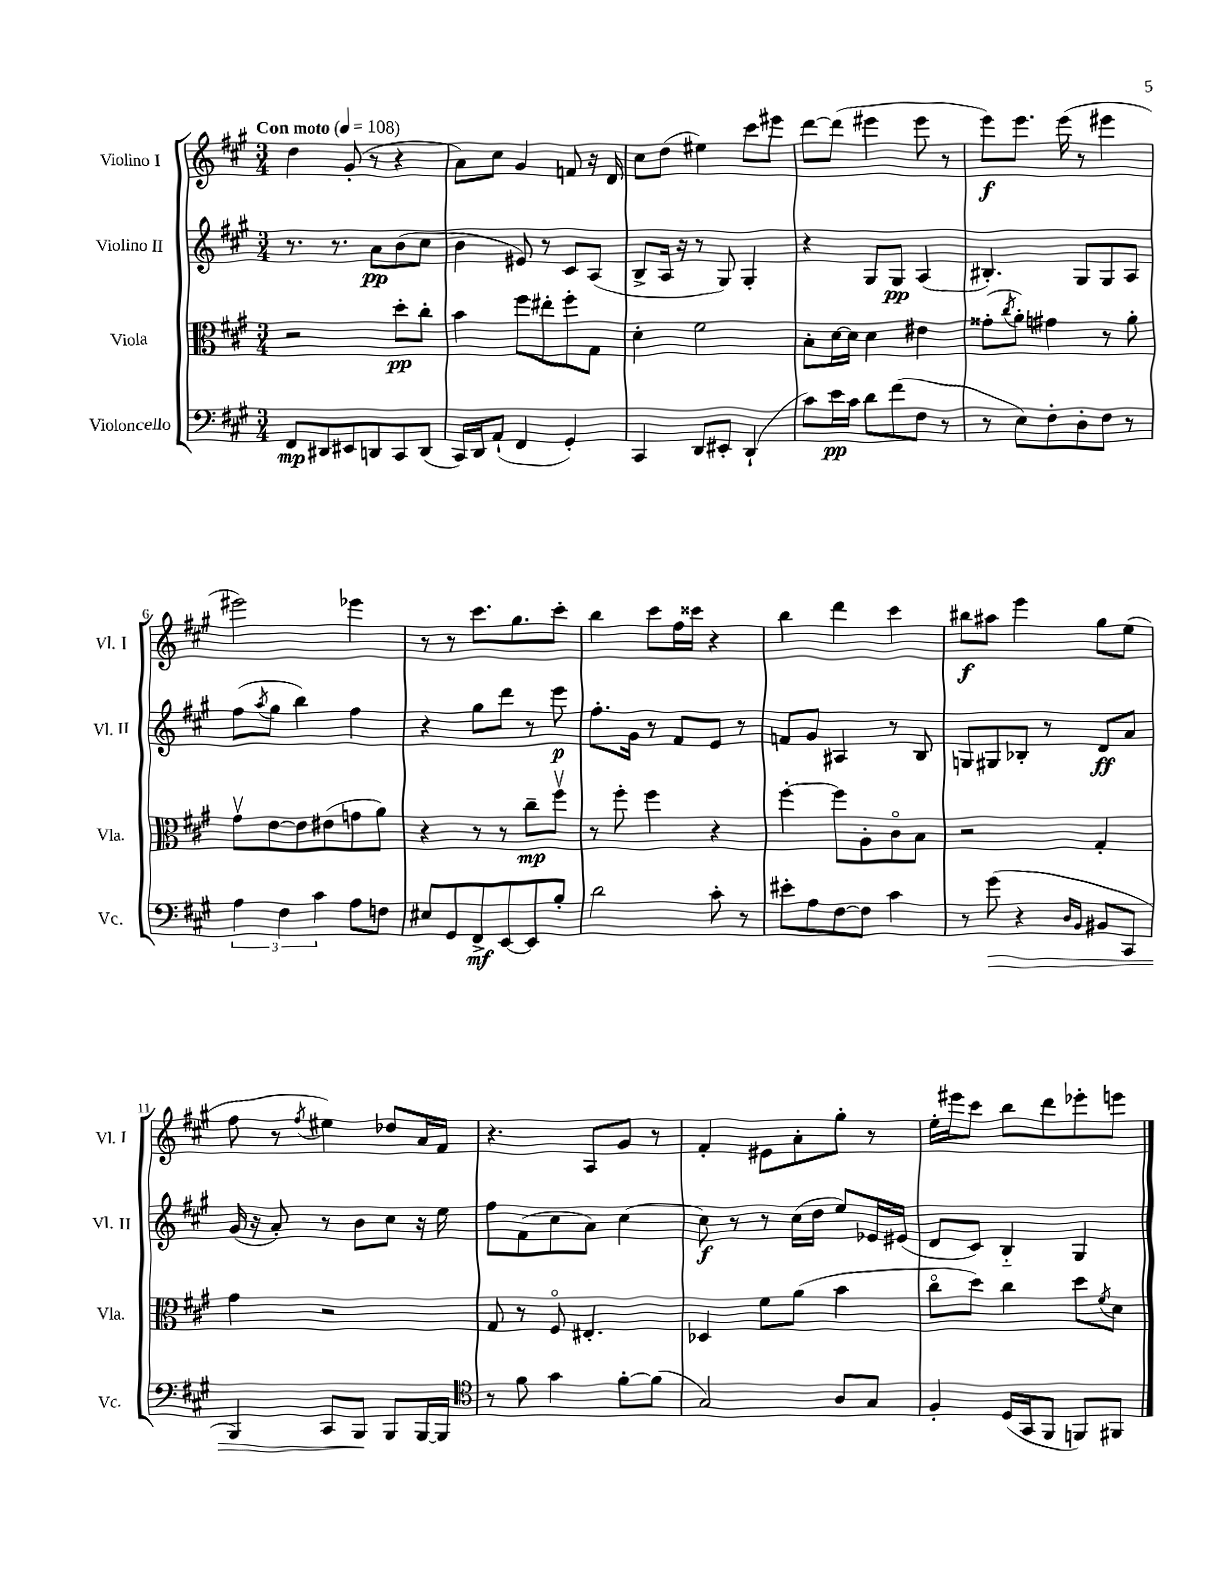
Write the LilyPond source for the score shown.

<<
\new StaffGroup <<
\new Staff = "s0" \with { instrumentName = "Violino I" shortInstrumentName = "Vl. I" } {
    \clef treble \key a \major \numericTimeSignature \time 3/4 \tempo "Con moto" 4 = 108
    d''4 gis'8-.( r8 r4 |
    a'8) cis''8 gis'4 f'8 r16 d'16 |
    cis''8 d''8( eis''4) cis'''8 eis'''8 |
    d'''8~ d'''8( eis'''4 eis'''8 r8 |
    e'''8\f) e'''8. e'''16( r8 eis'''4 |
    eis'''2) ees'''4 |
    r8 r8 cis'''8. gis''8. cis'''8-. |
    b''4 cis'''8 fis''16 cisis'''16 r4 |
    b''4 d'''4 cis'''4 |
    bis''8\f ais''8 e'''4 gis''8 e''8( |
    fis''8 r8 \acciaccatura { fis''8 } eis''4) des''8 a'16 fis'16 |
    r4. a8 gis'8 r8 |
    fis'4-. eis'8 a'8-. gis''8-. r8 |
    e''16-. eis'''16 cis'''8 b''8 d'''8 ees'''8-. e'''8 \bar "|." |
}
\new Staff = "s1" \with { instrumentName = "Violino II" shortInstrumentName = "Vl. II" } {
    \clef treble \key a \major \numericTimeSignature \time 3/4
    r8. r8. a'8\pp b'8( cis''8 |
    b'4 eis'8) r8 cis'8 a8( |
    b8-> a16 r16 r8 gis8) gis4-. |
    r4 gis8 gis8\pp a4( |
    bis4.-.) gis8 gis8 a8 |
    fis''8( \acciaccatura { a''8 } gis''8 b''4) fis''4 |
    r4 gis''8 d'''8 r8 e'''8\p |
    fis''8.-. gis'16 r8 fis'8 e'8 r8 |
    f'8 gis'8 ais4 r8 b8 |
    g8 gis8 bes8-. r8 d'8\ff a'8 |
    gis'16( r16 a'8-.) r8 b'8 cis''8 r16 e''16 |
    fis''8 fis'8( cis''8 a'8) cis''4~ |
    cis''8\f r8 r8 cis''16( d''16 e''8) ees'16 eis'16( |
    d'8 cis'8) b4-_ gis4 \bar "|." |
}
\new Staff = "s2" \with { instrumentName = "Viola" shortInstrumentName = "Vla." } {
    \clef alto \key a \major \numericTimeSignature \time 3/4
    r2 d''8-.\pp cis''8-. |
    b'4 fis''8 eis''8-. fis''8-. gis8 |
    d'4-. fis'2 |
    b8-. d'16~ d'16 d'4 eis'4 |
    gisis'8-.( \acciaccatura { cis''8 } a'8-.) gis'4 r8 a'8-. |
    gis'8\upbow e'8~ e'8 eis'8( g'8 a'8) |
    r4 r8 r8 cis''8--\mp fis''8\upbow |
    r8 fis''8-. fis''4 r4 |
    fis''4~-. fis''8 a8-. cis'8\flageolet b8 |
    r2 gis4-. |
    gis'4 r2 |
    gis8 r8 fis8\flageolet eis4.-. |
    des4 fis'8 a'8( b'4 |
    cis''8\flageolet d''8) cis''4 d''8 \acciaccatura { fis'8 } d'8 \bar "|." |
}
\new Staff = "s3" \with { instrumentName = "Violoncello" shortInstrumentName = "Vc." } {
    \clef bass \key a \major \numericTimeSignature \time 3/4
    fis,8\mp dis,8 eis,8 d,8 cis,8 d,8( |
    cis,16) d,16 a,8-!( fis,4 gis,4-.) |
    cis,4 d,8 eis,8-. d,4-!( |
    cis'8) e'16\pp cis'16 d'8 fis'8( fis8 r8 |
    r8 e8) fis8-. d8-. fis8 r8 |
    \tuplet 3/2 { a4 fis4 cis'4 } a8 f8 |
    eis8 gis,8 fis,8->\mf e,8~ e,8 b8-. |
    d'2 cis'8-. r8 |
    eis'8-. a8 fis8~ fis8 cis'4 |
    r8 gis'8\>( r4 \grace { d16 b,16 } bis,8 cis,8 |
    b,,4) cis,8 b,,8\! b,,8 b,,16~ b,,16 |
    \clef tenor r8 fis'8 gis'4 fis'8~-. fis'8( |
    gis2) a8 gis8 |
    fis4-. d16( gis,16 fis,8 f,8) fis,8 \bar "|." |
}
>>
>>
